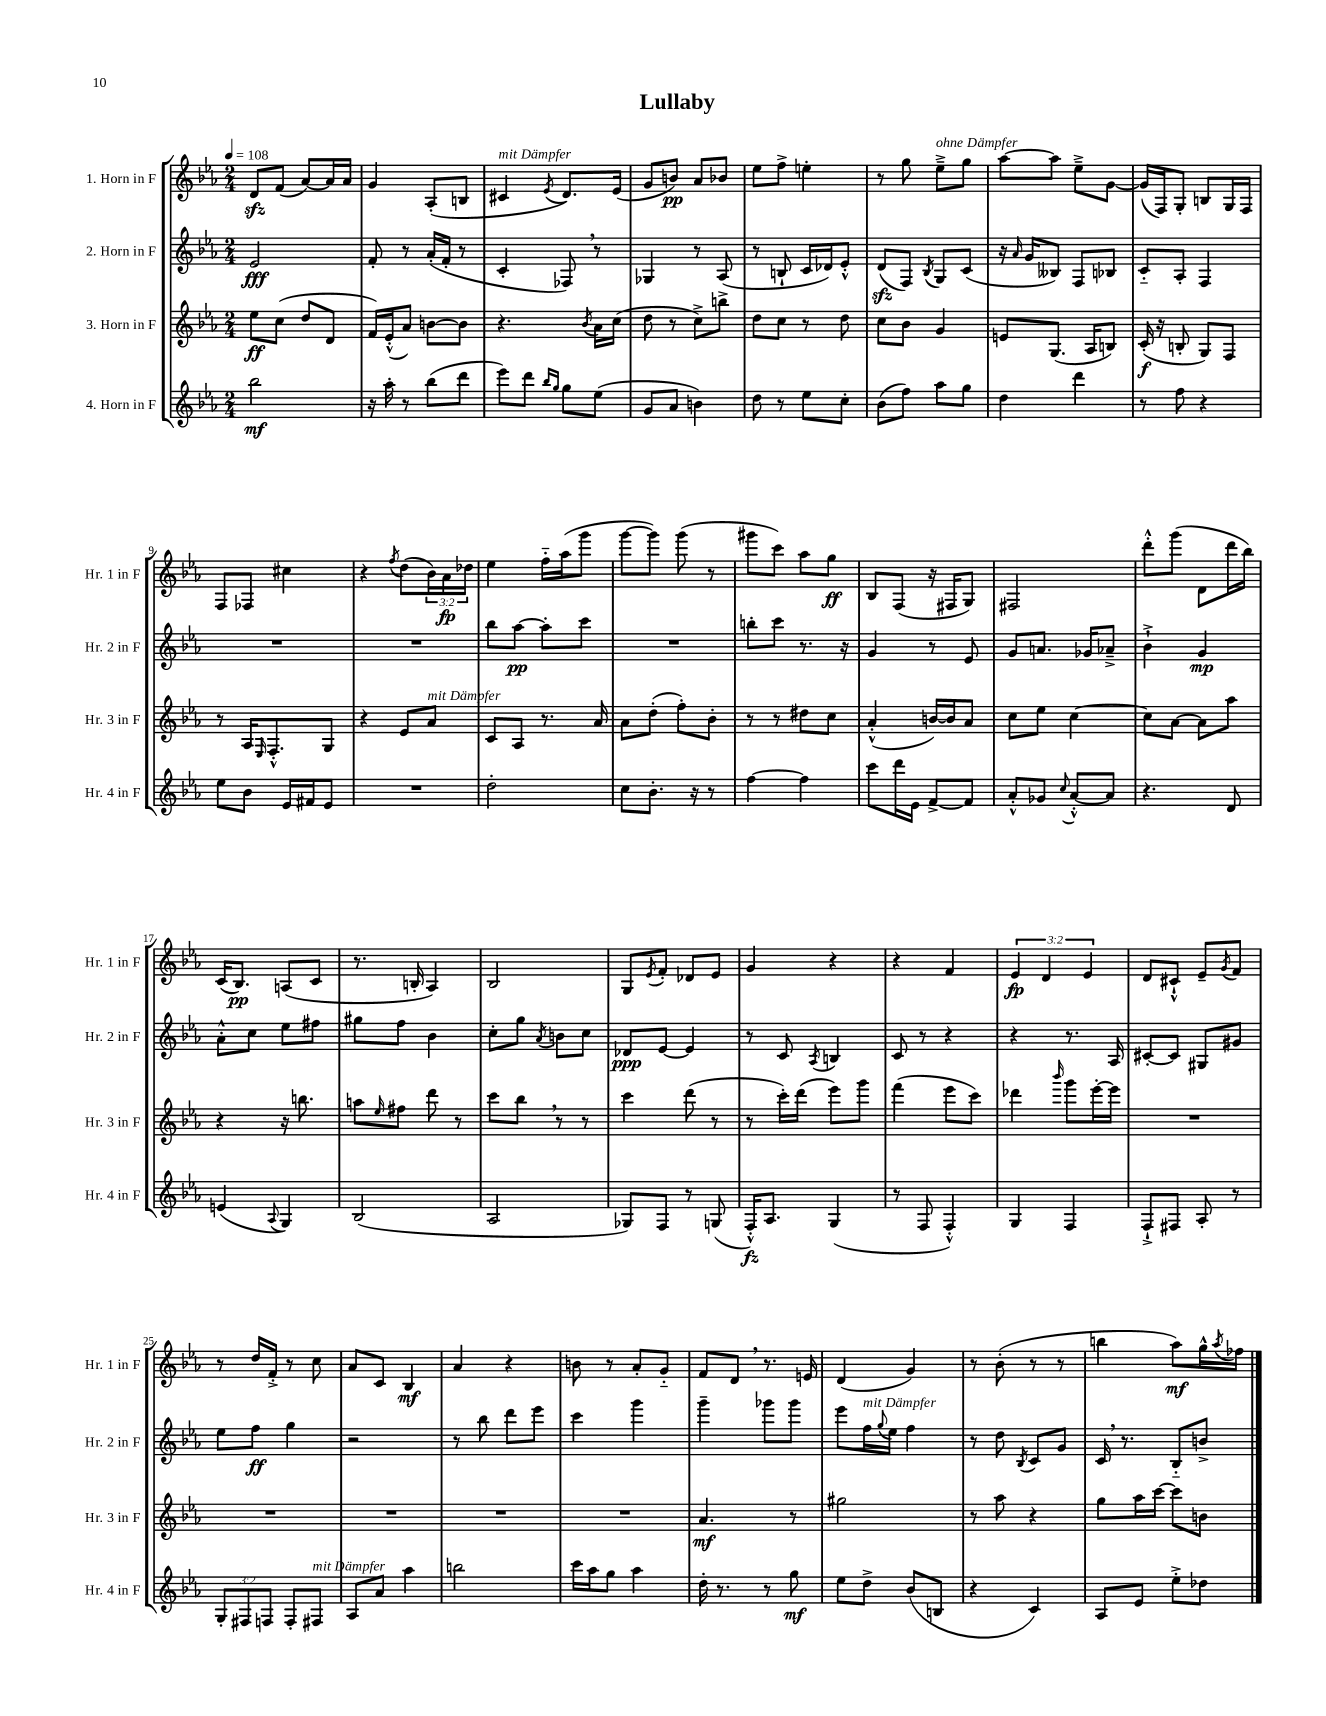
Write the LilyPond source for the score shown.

\header { title = "Lullaby" }
<<
\new StaffGroup <<
\new Staff = "s0" \with { instrumentName = "1. Horn in F" shortInstrumentName = "Hr. 1 in F" } {
    \clef treble \key ees \major \numericTimeSignature \time 2/4 \override Staff.TupletNumber.text = #tuplet-number::calc-fraction-text \tempo 4 = 108
    d'8\sfz f'8( aes'8~) aes'16 aes'16 |
    g'4 aes8-.( b8 |
    cis'4^\markup { \italic "mit Dämpfer" } \acciaccatura { ees'8 } d'8.) ees'16( |
    g'8 b'8\pp) aes'8 bes'8 |
    ees''8 f''8-> e''4-. |
    r8 g''8 ees''8--->^\markup { \italic "ohne Dämpfer" } g''8 |
    aes''8~ aes''8 ees''8---> g'8~ |
    g'16( f16) g8-. b8 g16 f16 |
    f8 fes8 cis''4 |
    r4 \acciaccatura { f''8 } d''8( \tuplet 3/2 { bes'16) aes'16\fp des''16 } |
    ees''4 f''16-_ aes''16( g'''8 |
    g'''8~ g'''8) g'''8( r8 |
    gis'''8 c'''8) aes''8 g''8\ff |
    bes8 f8( r16 fis16 g8) |
    fis2 |
    d'''8-.-^ g'''8( d'8 d'''16 bes''16) |
    c'16( bes8.\pp) a8( c'8 |
    r8. b16-. aes4) |
    bes2 |
    g8 \acciaccatura { ees'8 } f'8-. des'8 ees'8 |
    g'4 r4 |
    r4 f'4 |
    \tuplet 3/2 { ees'4\fp d'4 ees'4 } |
    d'8 cis'8-!-^ ees'8-- \acciaccatura { g'8 } f'8 |
    r8 d''16 f'16-.-> r8 c''8 |
    aes'8 c'8 bes4\mf |
    aes'4 r4 |
    b'8 r8 aes'8-. g'8-_ |
    f'8 d'8 \breathe r8. e'16 |
    d'4( g'4) |
    r8 bes'8-.( r8 r8 |
    b''4 aes''8\mf) g''16-^ \acciaccatura { aes''8 } fes''16 \bar "|." |
}
\new Staff = "s1" \with { instrumentName = "2. Horn in F" shortInstrumentName = "Hr. 2 in F" } {
    \clef treble \key ees \major \numericTimeSignature \time 2/4
    ees'2\fff |
    f'8-. r8 aes'16-.( f'16-. r8 |
    c'4-. fes8) \breathe r8 |
    ges4 r8 aes8( |
    r8 b8-! c'16 des'16) ees'8-.-^ |
    d'8\sfz( f8) \acciaccatura { bes8 } g8 c'8( |
    r16 \grace { aes'16 } g'16 beses8) f8 bes8 |
    c'8-_ aes8-. f4 |
    R2 |
    R2 |
    bes''8 aes''8~\pp aes''8-. c'''8 |
    R2 |
    b''8-. c'''8 r8. r16 |
    g'4 r8 ees'8 |
    g'8 a'8. ges'16 aes'8---> |
    bes'4-!-> g'4\mp |
    aes'8-.-^ c''8 ees''8 fis''8 |
    gis''8 f''8 bes'4 |
    c''8-. g''8 \acciaccatura { aes'8 } b'8 c''8 |
    des'8\ppp ees'8~ ees'4 |
    r8 c'8 \acciaccatura { aes8 } b4 |
    c'8 r8 r4 |
    r4 r8. aes16 |
    cis'8~-. cis'8 gis8 gis'8 |
    ees''8 f''8\ff g''4 |
    r2 |
    r8 bes''8 d'''8 ees'''8 |
    c'''4 g'''4 |
    g'''4-- ges'''8 ges'''8 |
    ees'''8 f''16^\markup { \italic "mit Dämpfer" } \appoggiatura { g''8 } ees''16 f''4 |
    r8 d''8 \acciaccatura { bes8 } c'8 g'8 |
    c'16 \breathe r8. bes8-_ b'8-> \bar "|." |
}
\new Staff = "s2" \with { instrumentName = "3. Horn in F" shortInstrumentName = "Hr. 3 in F" } {
    \clef treble \key ees \major \numericTimeSignature \time 2/4
    ees''8\ff c''8( d''8 d'8 |
    f'16) ees'16-.-^( aes'8) b'8~ b'8 |
    r4. \acciaccatura { bes'8 } aes'16 c''16( |
    d''8 r8 c''8->) b''8-> |
    d''8 c''8 r8 d''8 |
    c''8 bes'8 g'4 |
    e'8 g8.( aes16 b8) |
    c'16-.\f( r16 b8-. g8) f8 |
    r8 aes16 \grace { ees16 } f8.-.-^ g8 |
    r4 ees'8 aes'8^\markup { \italic "mit Dämpfer" } |
    c'8 aes8 r8. aes'16 |
    aes'8 d''8-.( f''8-.) bes'8-. |
    r8 r8 dis''8 c''8 |
    aes'4-.-^( b'16~) b'16 aes'8 |
    c''8 ees''8 c''4~ |
    c''8 aes'8~ aes'8 aes''8 |
    r4 r16 b''8. |
    a''8 \grace { ees''16 } fis''8 d'''8 r8 |
    c'''8 bes''8 \breathe r8 r8 |
    c'''4 d'''8( r8 |
    r8 c'''16-.) d'''16( ees'''8) g'''8 |
    f'''4( ees'''8 c'''8) |
    des'''4 \grace { bes'''16 } g'''8 ees'''16~-. ees'''16 |
    R2 |
    R2 |
    R2 |
    R2 |
    R2 |
    aes'4.\mf r8 |
    gis''2 |
    r8 aes''8 r4 |
    g''8 aes''16 c'''16~ c'''8 b'8 \bar "|." |
}
\new Staff = "s3" \with { instrumentName = "4. Horn in F" shortInstrumentName = "Hr. 4 in F" } {
    \clef treble \key ees \major \numericTimeSignature \time 2/4 \override Staff.TupletNumber.text = #tuplet-number::calc-fraction-text
    bes''2\mf |
    r16 aes''16-. r8 bes''8( d'''8 |
    ees'''8) d'''8 \grace { bes''16 g''16 } g''8 ees''8( |
    g'8 aes'8 b'4) |
    d''8 r8 ees''8 c''8-. |
    bes'8( f''8) aes''8 g''8 |
    d''4 d'''4 |
    r8 f''8 r4 |
    ees''8 bes'8 ees'16 fis'16 ees'8 |
    R2 |
    d''2-. |
    c''8 bes'8.-. r16 r8 |
    f''4~ f''4 |
    c'''8 d'''16 ees'16 f'8~-> f'8 |
    aes'8-.-^ ges'8 \appoggiatura { c''8 } aes'8~-.-^ aes'8 |
    r4. d'8 |
    e'4( \appoggiatura { aes8 } g4) |
    bes2( |
    aes2 |
    ges8) f8 r8 g8( |
    f16-.-^\fz) aes8. g4( |
    r8 f8 f4-.-^) |
    g4 f4 |
    f8-!-> fis8 aes8-. r8 |
    \tuplet 3/2 { g8-. fis8 f8 } f8-. fis8^\markup { \italic "mit Dämpfer" } |
    aes8 aes'8 aes''4 |
    b''2 |
    c'''16 aes''16 g''8 aes''4 |
    d''16-. r8. r8 g''8\mf |
    ees''8 d''8-> bes'8( b8 |
    r4 c'4) |
    aes8 ees'8 ees''8-.-> des''8 \bar "|." |
}
>>
>>
